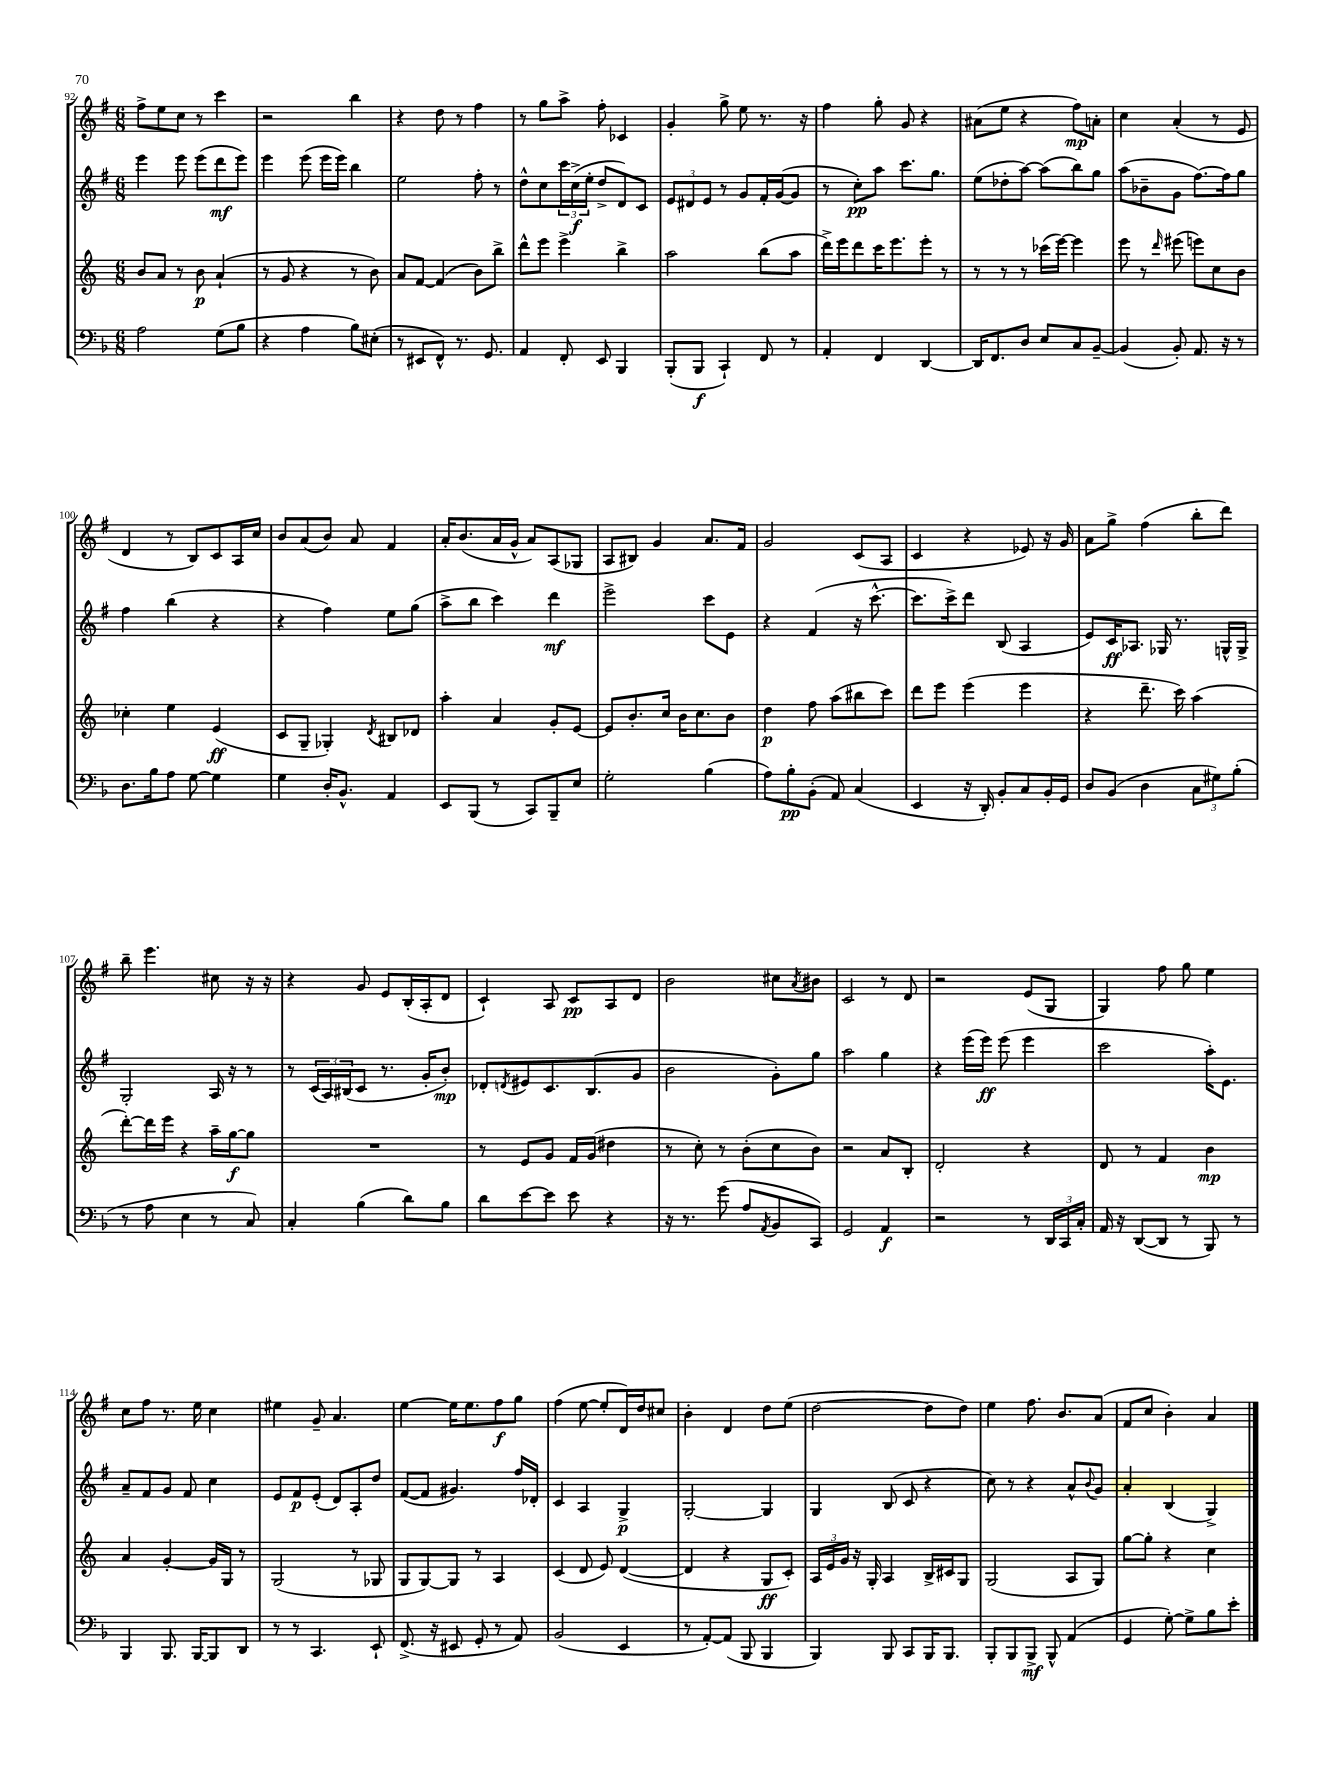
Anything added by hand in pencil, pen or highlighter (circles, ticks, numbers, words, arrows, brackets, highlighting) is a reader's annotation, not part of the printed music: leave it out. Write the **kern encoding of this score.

**kern	**dynam	**kern	**dynam	**kern	**dynam	**kern	**dynam
*part4	*part4	*part3	*part3	*part2	*part2	*part1	*part1
*staff4	*staff4	*staff3	*staff3	*staff2	*staff2	*staff1	*staff1
*clefF4	*	*clefG2	*	*clefG2	*	*clefG2	*
*k[b-]	*	*k[]	*	*k[f#]	*	*k[f#]	*
*M6/8	*	*M6/8	*	*M6/8	*	*M6/8	*
=92	=92	=92	=92	=92	=92	=92	=92
2A\	.	8b/L	.	4eee\	.	8ff#^\L	.
.	.	8a/J	.	.	.	8ee\	.
.	.	8r	.	8eee\	.	8cc\J	.
.	.	8b\	p	(8eee\L	.	8r	.
(8G\L	.	(4a`/	.	8ddd\	mf	4ccc\	.
8B-\J	.	.	.	8eee\J)	.	.	.
=93	=93	=93	=93	=93	=93	=93	=93
4r	.	8r	.	4eee\	.	2r	.
.	.	8g/	.	.	.	.	.
4A\	.	4r	.	(8eee\	.	.	.
.	.	.	.	16eee\LL	.	.	.
.	.	.	.	16eee\JJ)	.	.	.
8B-\L)	.	8r	.	4bb\	.	4bb\	.
(8E#X'\J	.	8b\)	.	.	.	.	.
=94	=94	=94	=94	=94	=94	=94	=94
8r	.	8a/L	.	2ee\	.	4r	.
8EE#X/L	.	[8f/J	.	.	.	.	.
8FF^^/J)	.	(4f/]	.	.	.	8dd\	.
8.r	.	.	.	.	.	8r	.
.	.	8b\L)	.	8ff#'\	.	4ff#\	.
8.GG/	.	.	.	.	.	.	.
.	.	8bb^\J	.	8r	.	.	.
=95	=95	=95	=95	=95	=95	=95	=95
4AA/	.	8ddd^^\L	.	8dd^^\L	.	8r	.
.	.	8eee\J	.	8cc\	.	8gg\L	.
8FF'/	.	4eee^\	.	24ccc\L	.	8aa^\J	.
.	.	.	.	(24cc^\	f	.	.
.	.	.	.	24ee'\JJ	.	.	.
8EE/	.	.	.	8dd^/L	.	8ff#'\	.
4BBB-/	.	4bb^\	.	8d/)	.	4c-X/	.
.	.	.	.	8c/J	.	.	.
=96	=96	=96	=96	=96	=96	=96	=96
(8BBB-'/L	.	2aa\	.	12e/L	.	4g'/	.
.	.	.	.	12d#X/	.	.	.
8BBB-/J	f	.	.	.	.	.	.
.	.	.	.	12e/J	.	.	.
4CC`/)	.	.	.	8r	.	8gg^\	.
.	.	.	.	8g/L	.	8ee\	.
8FF/	.	(8bb\L	.	16f#'/L	.	8.r	.
.	.	.	.	([16g/J	.	.	.
8r	.	8aa\J	.	8g/J]	.	.	.
.	.	.	.	.	.	16r	.
=97	=97	=97	=97	=97	=97	=97	=97
4AA'/	.	16ddd^\LL)	.	8r	.	4ff#\	.
.	.	16eee\J	.	.	.	.	.
.	.	8ddd\	.	8cc'\L)	pp	.	.
4FF/	.	16ccc\K	.	8aa\J	.	8gg'\	.
.	.	8.eee\	.	.	.	.	.
.	.	.	.	8.ccc\L	.	8g/	.
[4DD/	.	8eee'\J	.	.	.	4r	.
.	.	.	.	8.gg\J	.	.	.
.	.	8r	.	.	.	.	.
=98	=98	=98	=98	=98	=98	=98	=98
16DD/KL]	.	8r	.	(8ee\L	.	(8a#X\L	.
8.FF/	.	.	.	.	.	.	.
.	.	8r	.	8dd-X'\	.	8ee\J	.
8D/J	.	8r	.	[8aa\J)	.	4r	.
8E/L	.	(16ccc-X\LL	.	(8aa\L]	.	.	.
.	.	[16eee\JJ)	.	.	.	.	.
8C/	.	4eee\]	.	8bb\)	.	8ff#\L)	mp
[8BB-~/J	.	.	.	8gg\J	.	8an'\J	.
=99	=99	=99	=99	=99	=99	=99	=99
(4BB-/]	.	8eee\	.	(8aa\L	.	4cc\	.
.	.	8r	.	8b-X~\	.	.	.
.	.	16qqddd/	.	.	.	.	.
8BB-'/)	.	(8eee#X\	.	8g\J	.	(4a'/	.
8.AA/	.	8eeen\L)	.	[8.ff#\L)	.	.	.
.	.	8cc\	.	.	.	8r	.
16r	.	.	.	16ff#\k]	.	.	.
8r	.	8b\J	.	8gg\J	.	8e/	.
!!LO:LB:g=z
=100	=100	=100	=100	=100	=100	=100	=100
8.D\L	.	4cc-X'\	.	4ff#\	.	4d/	.
16B-\k	.	.	.	.	.	.	.
8A\J	.	4ee\	.	(4bb\	.	8r	.
[8G\	.	.	.	.	.	8B/L)	.
4G\]	.	(4e/	ff	4r	.	8c/	.
.	.	.	.	.	.	16A/L	.
.	.	.	.	.	.	16cc/JJ	.
=101	=101	=101	=101	=101	=101	=101	=101
4G\	.	8c/L	.	4r	.	8b/L	.
.	.	8G~/J	.	.	.	(8a/	.
16D'/KL	.	4G-X'/)	.	4ff#\)	.	8b/J)	.
8.BB-^^/J	.	.	.	.	.	.	.
.	.	.	.	.	.	8a/	.
.	.	8qd/	.	.	.	.	.
4AA/	.	8B#X/L	.	8ee\L	.	4f#/	.
.	.	8d-X/J	.	(8gg\J	.	.	.
=102	=102	=102	=102	=102	=102	=102	=102
8EE/L	.	4aa'\	.	8aa^\L	.	16a'/KL	.
.	.	.	.	.	.	(8.b/	.
(8BBB-/J	.	.	.	8bb\J	.	.	.
8r	.	4a/	.	4ccc\)	.	16a/L	.
.	.	.	.	.	.	16g^^/JJ	.
8CC/L)	.	.	.	.	.	8a/L)	.
8BBB-~/	.	8g'/L	.	4ddd\	mf	(8A/	.
8E/J	.	[8e/J	.	.	.	8G-X/J	.
=103	=103	=103	=103	=103	=103	=103	=103
2G'\	.	8e/L]	.	2eee^\	.	8A/L	.
.	.	8.b'/	.	.	.	8B#X/J)	.
.	.	.	.	.	.	4g/	.
.	.	16cc/Jk	.	.	.	.	.
.	.	16b\KL	.	.	.	.	.
.	.	8.cc\	.	.	.	.	.
(4B-\	.	.	.	8ccc\L	.	8.a/L	.
.	.	8b\J	.	8e\J	.	.	.
.	.	.	.	.	.	16f#/Jk	.
=104	=104	=104	=104	=104	=104	=104	=104
8A\L)	.	4dd\	p	4r	.	2g/	.
8B-'\	pp	.	.	.	.	.	.
(8BB-'\J	.	8ff\	.	(4f#/	.	.	.
8AA/)	.	(8aa\L	.	.	.	.	.
(4C/	.	8bb#X\	.	16r	.	(8c/L	.
.	.	.	.	[8.ccc^^\	.	.	.
.	.	8ccc\J)	.	.	.	8A/J	.
=105	=105	=105	=105	=105	=105	=105	=105
4EE/	.	8ddd\L	.	8.ccc\L]	.	4c/	.
.	.	8eee\J	.	.	.	.	.
.	.	.	.	16ccc^\k)	.	.	.
16r	.	(4eee\	.	8ddd\J	.	4r	.
16DD'/)	.	.	.	.	.	.	.
8BB-'/L	.	.	.	(8B/	.	.	.
8C/	.	4eee\	.	4A/	.	8e-X/)	.
16BB-'/L	.	.	.	.	.	16r	.
16GG/JJ	.	.	.	.	.	16g/	.
=106	=106	=106	=106	=106	=106	=106	=106
8D/L	.	4r	.	8e/L)	.	8a\L	.
(8BB-/J	.	.	.	16c/K	ff	8gg^\J	.
.	.	.	.	8.A-X/J	.	.	.
4D\	.	8.ddd~\	.	.	.	(4ff#\	.
.	.	.	.	16G-X/	.	.	.
.	.	16ccc\)	.	8.r	.	.	.
12C\L	.	(4aa\	.	.	.	8bb'\L	.
12G#X\)	.	.	.	.	.	.	.
.	.	.	.	16Gn^^/LL	.	8ddd\J)	.
(12B-'\J	.	.	.	.	.	.	.
.	.	.	.	16G^/JJ	.	.	.
!!LO:LB:g=z
=107	=107	=107	=107	=107	=107	=107	=107
8r	.	[8ddd'\L)	.	2G'/	.	8bb~\	.
8A\	.	16ddd\L]	.	.	.	4.eee\	.
.	.	16eee\JJ	.	.	.	.	.
4E\	.	4r	.	.	.	.	.
8r	.	16aa~\LL	.	16A/	.	8cc#X\	.
.	.	[16gg\J	f	16r	.	.	.
8C/)	.	8gg\J]	.	8r	.	16r	.
.	.	.	.	.	.	16r	.
=108	=108	=108	=108	=108	=108	=108	=108
4C'/	.	2.r	.	8r	.	4r	.
.	.	.	.	(24c/LL	.	.	.
.	.	.	.	24A/)	.	.	.
.	.	.	.	(24B#X/J	.	.	.
(4B-\	.	.	.	8c/J	.	8g/	.
.	.	.	.	8.r	.	8e/L	.
8d\L)	.	.	.	.	.	(16B'/L	.
.	.	.	.	16g'/KL	.	16A'/J	.
8B-\J	.	.	.	8b'/J)	mp	8d/J	.
=109	=109	=109	=109	=109	=109	=109	=109
8d\L	.	8r	.	8d-X'/L	.	4c`/)	.
.	.	.	.	8qdn/	.	.	.
[8e\	.	8e/L	.	8e#X/	.	.	.
8e\J]	.	8g/J	.	8.c/	.	8A/	.
8e\	.	16f/LL	.	.	.	8c/L	pp
.	.	(16g/JJ	.	(8.B/	.	.	.
4r	.	4dd#X\	.	.	.	8A/	.
.	.	.	.	8g/J	.	8d/J	.
=110	=110	=110	=110	=110	=110	=110	=110
16r	.	8r	.	2b\	.	2b\	.
8.r	.	.	.	.	.	.	.
.	.	8cc'\)	.	.	.	.	.
(8g\	.	8r	.	.	.	.	.
8A/L	.	(8b'\L	.	.	.	.	.
8qAA/	.	.	.	.	.	.	.
8BB-/	.	8cc\	.	8g'\L)	.	8cc#X\L	.
.	.	.	.	.	.	8qa/	.
8CC/J)	.	8b\J)	.	8gg\J	.	8b#X\J	.
=111	=111	=111	=111	=111	=111	=111	=111
2GG/	.	2r	.	2aa\	.	2c/	.
4AA/	f	8a/L	.	4gg\	.	8r	.
.	.	8B'/J	.	.	.	8d/	.
=112	=112	=112	=112	=112	=112	=112	=112
2r	.	2d'/	.	4r	.	2r	.
.	.	.	.	(16eee\LL	.	.	.
.	.	.	.	16eee\JJ)	ff	.	.
.	.	.	.	(8eee\	.	.	.
8r	.	4r	.	4eee\	.	(8e/L	.
24DD/LL	.	.	.	.	.	8G/J	.
24CC/	.	.	.	.	.	.	.
24C'/JJ	.	.	.	.	.	.	.
=113	=113	=113	=113	=113	=113	=113	=113
16AA/	.	8d/	.	2ccc\	.	4G/)	.
16r	.	.	.	.	.	.	.
([8DD/L	.	8r	.	.	.	.	.
8DD/J]	.	4f/	.	.	.	8ff#\	.
8r	.	.	.	.	.	8gg\	.
8BBB-/)	.	4b\	mp	16aa'\KL)	.	4ee\	.
.	.	.	.	8.e\J	.	.	.
8r	.	.	.	.	.	.	.
!!LO:LB:g=z
=114	=114	=114	=114	=114	=114	=114	=114
4BBB-/	.	4a/	.	8a~/L	.	8cc\L	.
.	.	.	.	8f#/	.	8ff#\J	.
8.BBB-/	.	[4g'/	.	8g/J	.	8.r	.
.	.	.	.	8f#/	.	.	.
[16BBB-/KL	.	.	.	.	.	16ee\	.
8BBB-/]	.	16g/LL]	.	4cc\	.	4cc\	.
.	.	16G/JJ	.	.	.	.	.
8DD/J	.	8r	.	.	.	.	.
=115	=115	=115	=115	=115	=115	=115	=115
8r	.	(2G/	.	8e/L	.	4ee#X\	.
8r	.	.	.	8f#/	p	.	.
4.CC/	.	.	.	(8e'/J	.	8g~/	.
.	.	.	.	8d/L)	.	4.a/	.
.	.	8r	.	8A'/	.	.	.
8EE`/	.	8G-X/	.	8dd/J	.	.	.
=116	=116	=116	=116	=116	=116	=116	=116
(8.FF^/	.	8G/L	.	([8f#/L	.	[4ee\	.
.	.	[8G/)	.	8f#/J]	.	.	.
16r	.	.	.	.	.	.	.
8EE#X/	.	8G/J]	.	4.g#X/)	.	16ee\KL]	.
.	.	.	.	.	.	8.ee\	.
8GG'/	.	8r	.	.	.	.	.
8r	.	4A/	.	.	.	8ff#\	f
8AA/)	.	.	.	16ff#/LL	.	8gg\J	.
.	.	.	.	16d-X'/JJ	.	.	.
=117	=117	=117	=117	=117	=117	=117	=117
(2BB-/	.	(4c/	.	4c/	.	(4ff#\	.
.	.	8d/	.	4A/	.	[8ee\	.
.	.	8e/)	.	.	.	8ee'/L]	.
4EE/	.	([4d/	.	4G^/	p	16d/L)	.
.	.	.	.	.	.	16dd/J	.
.	.	.	.	.	.	8cc#X/J	.
=118	=118	=118	=118	=118	=118	=118	=118
8r	.	4d/]	.	[2G'/	.	4b'\	.
[8AA'/L)	.	.	.	.	.	.	.
(8AA/J]	.	4r	.	.	.	4d/	.
8BBB-/	.	.	.	.	.	.	.
4BBB-/	.	8G/L	ff	4G/]	.	8dd\L	.
.	.	8c'/J)	.	.	.	(8ee\J	.
=119	=119	=119	=119	=119	=119	=119	=119
4BBB-/)	.	24A/LL	.	4G/	.	[2dd\	.
.	.	24e/	.	.	.	.	.
.	.	24g/JJ	.	.	.	.	.
.	.	16r	.	.	.	.	.
.	.	16G'/	.	.	.	.	.
8BBB-/	.	4A/	.	(8B/	.	.	.
8CC/L	.	.	.	8c/	.	.	.
16BBB-/K	.	16B^/LL	.	4r	.	8dd\L]	.
8.BBB-/J	.	16c#X/J	.	.	.	.	.
.	.	8G/J	.	.	.	8dd\J)	.
=120	=120	=120	=120	=120	=120	=120	=120
8BBB-'/L	.	(2G/	.	8cc\)	.	4ee\	.
8BBB-/	.	.	.	8r	.	.	.
8BBB-^/J	mf	.	.	4r	.	8.ff#\	.
8BBB-^^/	.	.	.	.	.	.	.
.	.	.	.	.	.	8.b/L	.
(4AA/	.	8A/L	.	8a^^/L	.	.	.
.	.	.	.	8qqb/	.	.	.
.	.	8G/J)	.	8g/J	.	(8a/J	.
=121	=121	=121	=121	=121	=121	=121	=121
4GG/	.	[8gg\L	.	4a'/	.	8f#/L	.
.	.	8gg'\J]	.	.	.	8cc/J	.
[8G'\)	.	4r	.	(4B/	.	4b'\)	.
8G^\L]	.	.	.	.	.	.	.
8B-\	.	4cc\	.	4G^/)	.	4a/	.
8e'\J	.	.	.	.	.	.	.
==	==	==	==	==	==	==	==
*-	*-	*-	*-	*-	*-	*-	*-
